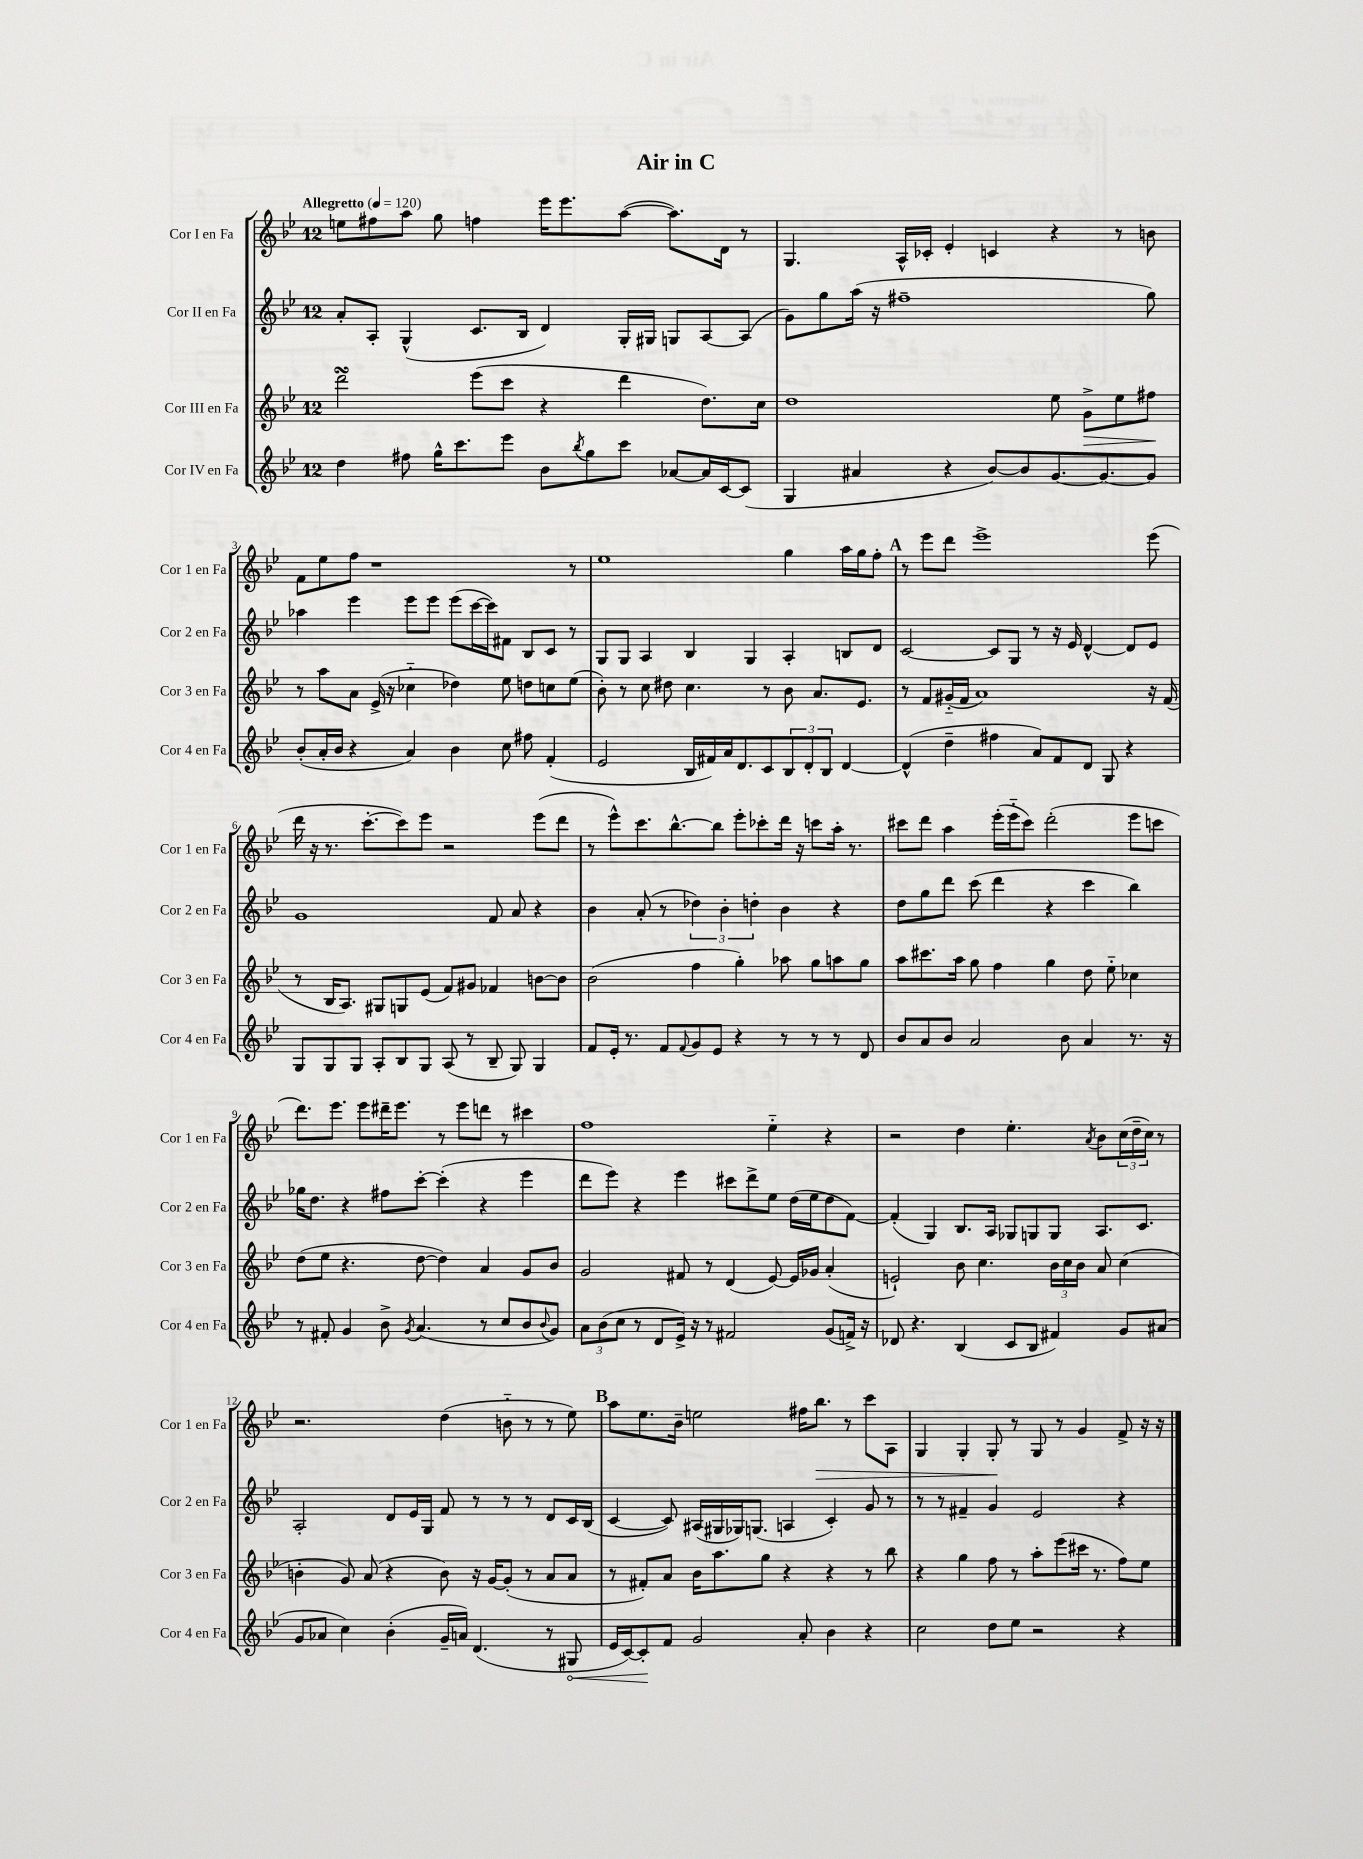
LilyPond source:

\header { title = "Air in C" }
<<
\new StaffGroup <<
\new Staff = "s0" \with { instrumentName = "Cor I en Fa" shortInstrumentName = "Cor 1 en Fa" } {
    \clef treble \key bes \major \once \override Staff.TimeSignature.style = #'single-digit \time 12/8 \tempo "Allegretto" 4 = 120
    e''8 fis''8 a''8 g''8 f''4 ees'''16 ees'''8. a''8~( a''8.) d'16 r8 |
    g4. a16-^ ces'16-. ees'4-. c'4 r4 r8 b'8 |
    f'8 ees''8 f''8 r1 r8 |
    ees''1 g''4 a''16 g''16 f''8-. |
    \mark \markup { \bold "A" } r8 ees'''8 d'''8 ees'''1-> ees'''8( |
    d'''16 r16 r8. c'''8.~-. c'''8) ees'''8 r2 ees'''8( d'''8 |
    r8 ees'''8-^) c'''8. bes''8.~-^ bes''8 ees'''8-. ces'''8-. d'''16 r16 c'''8 a''16-. r8. |
    cis'''8 d'''8 a''4 ees'''16-.( ees'''16-_ cis'''8) d'''2-.( ees'''8 c'''8 |
    d'''8.) ees'''8. ees'''8 dis'''16-- ees'''8. r8 ees'''8 d'''8 r8 cis'''4 |
    f''1 ees''4-_ r4 |
    r2 d''4 ees''4.-. \acciaccatura { a'8 } bes'8 \tuplet 3/2 { c''16( d''16-- c''16) } r8 |
    r2. d''4( b'8-_ r8 r8 ees''8) |
    \mark \markup { \bold "B" } a''8 ees''8. bes'16-- e''2 fis''16 bes''8.\> r8 c'''8 a8 |
    g4 g4-. g8-.\! r8 g8 r8 g'4 f'8-> r16 r16 \bar "|." |
}
\new Staff = "s1" \with { instrumentName = "Cor II en Fa" shortInstrumentName = "Cor 2 en Fa" } {
    \clef treble \key bes \major \once \override Staff.TimeSignature.style = #'single-digit \time 12/8
    a'8-. a8-. g4-^( c'8. bes16 d'4) g16-. gis16 g8 a8~ a8( |
    g'8) g''8 a''16( r16 fis''1-- g''8) |
    aes''4 ees'''4 ees'''8 ees'''8 ees'''8( c'''16~ c'''16) fis'8 bes8 c'8 r8 |
    g8 g8 a4 bes4 g4 a4-. b8 d'8 |
    \mark \markup { \bold "A" } c'2~ c'8 g8 r8 r16 ees'16 d'4~-^ d'8 ees'8 |
    g'1 f'8 a'8 r4 |
    bes'4 a'8-.( r8 \tuplet 3/2 { des''4) bes'4-. d''4-. } bes'4 r4 |
    d''8 g''8 d'''8 c'''8( d'''4 r4 c'''4 bes''4) |
    ges''16 d''8. r4 fis''8 c'''8~-. c'''4-.( r4 ees'''4 |
    d'''8 ees'''8) r4 ees'''4 cis'''8 d'''8-> ees''8 d''16( ees''16 d''8 f'8~) |
    f'4-.( g4) bes8. a16 ges8 g8 g8 a8. c'8. |
    a2-. d'8 ees'16 g16 f'8 r8 r8 r8 d'8 c'16 bes16( |
    \mark \markup { \bold "B" } c'4~ c'8) ais16( gis16 ges16) g8.( a4 c'4-.) g'8 r8 |
    r8 r8 fis'4-- g'4 ees'2 r4 \bar "|." |
}
\new Staff = "s2" \with { instrumentName = "Cor III en Fa" shortInstrumentName = "Cor 3 en Fa" } {
    \clef treble \key bes \major \once \override Staff.TimeSignature.style = #'single-digit \time 12/8
    d'''2\turn ees'''8( c'''8 r4 d'''4 d''8.) c''16 |
    d''1 ees''8 g'8->\> ees''8 fis''8\! |
    r8 a''8 a'8 ees'16->( r16 ces''4-_ des''4) ees''8 d''8 c''8 ees''8( |
    bes'8-.) r8 c''8 dis''8 c''4. r8 bes'8 a'8. ees'8. |
    \mark \markup { \bold "A" } r8 f'8 gis'16-_( f'16 a'1) r16 f'16( |
    r8 bes16 a8.) gis8 g8 ees'8( f'8) gis'8 fes'4 b'8~ b'8 |
    bes'2( f''4 g''4-.) aes''8 g''8 a''8 g''8 |
    a''8 cis'''8. a''16 g''8 f''4 g''4 d''8 ees''8-_ ces''4 |
    d''8( ees''8 r4. d''8~ d''4) a'4 g'8 bes'8 |
    g'2 fis'8 r8 d'4( ees'8~) ees'16 ges'16 a'4-.( |
    e'2-!) bes'8 c''4. \tuplet 3/2 { bes'16 c''16 bes'16 } a'8 c''4( |
    b'4-. g'8) a'8( r4 b'8) r16 g'16~ g'8-.( r8 a'8 a'8 |
    \mark \markup { \bold "B" } r8 fis'8-.) a'8 bes'16 a''8. g''8 r4 r4 r8 bes''8 |
    r4 g''4 f''8 r8 a''8-. ees'''8( cis'''16 r8. f''8) ees''8 \bar "|." |
}
\new Staff = "s3" \with { instrumentName = "Cor IV en Fa" shortInstrumentName = "Cor 4 en Fa" } {
    \clef treble \key bes \major \once \override Staff.TimeSignature.style = #'single-digit \time 12/8
    d''4 fis''8 g''16-^ c'''8. ees'''8 bes'8 \acciaccatura { bes''8 } g''8 c'''8 aes'8~ aes'16 c'16~ c'8( |
    g4 ais'4 r4 bes'8~) bes'8 g'8.~ g'8.~ g'8 |
    bes'8-.( a'16-. bes'16 r4 a'4) bes'4 c''8 fis''8 f'4-.( |
    ees'2 bes16 fis'16) a'16 d'8. c'8 \tuplet 3/2 { bes8 d'8-. bes8 } d'4~ |
    \mark \markup { \bold "A" } d'4-^( d''4-- fis''4 a'8) f'8 d'8 g8 r4 |
    g8 g8 g8 a8-. bes8 g8 a8( r8 bes8-- g8) g4 |
    f'8 ees'16-. r8. f'8 \appoggiatura { f'8 } g'8 ees'8 r4 r8 r8 r8 d'8 |
    bes'8 a'8 bes'8 a'2 bes'8 a'4 r8. r16 |
    r8 fis'8-. g'4 bes'8-> \acciaccatura { g'8 } a'4.( r8 c''8 bes'8 \appoggiatura { bes'8 } g'8) |
    \tuplet 3/2 { a'8 bes'8( c''8 } r8 d'8 ees'16->) r16 r8 fis'2 g'8( f'16->) r16 |
    des'8 r4. bes4( c'8 bes8 fis'4) g'8 ais'8( |
    g'8 aes'8 c''4) bes'4-.( g'16-- a'16) d'4.( r8 \once \override Hairpin.circled-tip = ##t gis8\< |
    \mark \markup { \bold "B" } ees'16 c'16~) c'8-.\! f'8 g'2 a'8-. bes'4 r4 |
    c''2 d''8 ees''8 r2 r4 \bar "|." |
}
>>
>>
